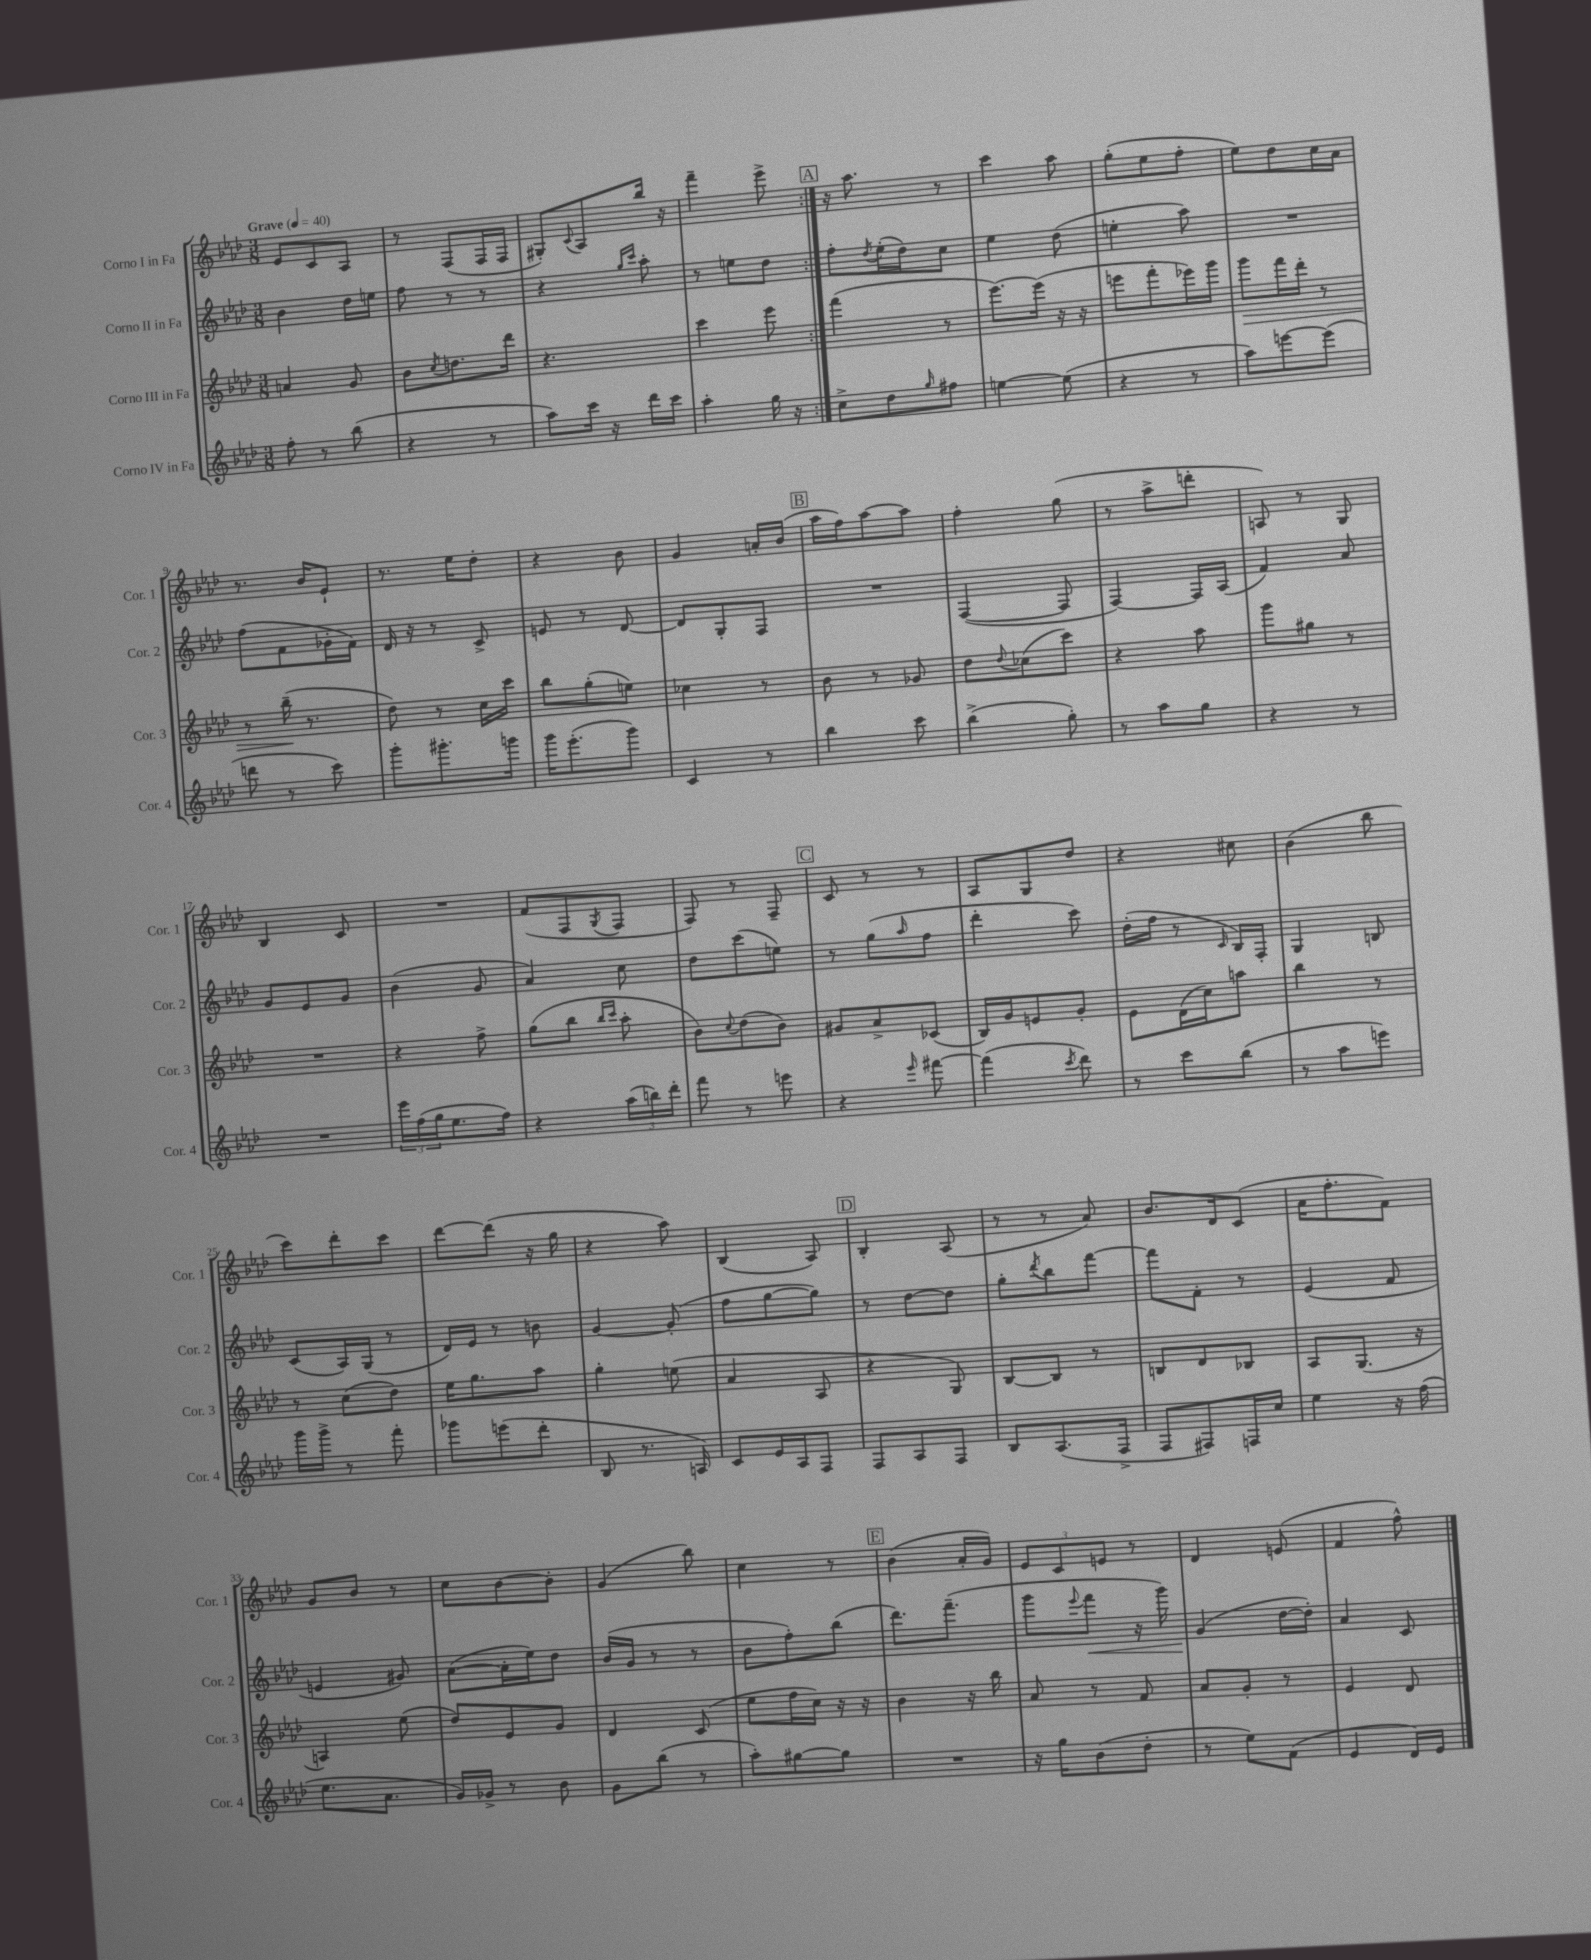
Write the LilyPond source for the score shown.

<<
\new StaffGroup <<
\new Staff = "s0" \with { instrumentName = "Corno I in Fa" shortInstrumentName = "Cor. 1" } {
    \clef treble \key aes \major \numericTimeSignature \time 3/8 \tempo "Grave" 4 = 40
    \repeat volta 2 { ees'8 c'8 aes8 |
    r8 f8( f16 f16 |
    gis8-.) \appoggiatura { c'8 } aes8 bes''16 r16 |
    f'''4-- ees'''8-> | }
    \mark \markup { \box "A" } r16 aes''8. r8 |
    c'''4 aes''8 |
    g''8-.( ees''8 f''8-. |
    ees''8) des''8 c''16 aes'16 |
    r8. bes'16 ees'8-! |
    r8. ees''16 des''8-. |
    r4 bes'8 |
    g'4 a'16-. bes'16( |
    \mark \markup { \box "B" } aes''16 f''16) aes''8~ aes''8 |
    f''4-. g''8( |
    r8 aes''8-> d'''8-. |
    a8) r8 g8 |
    bes4 c'8 |
    R4. |
    f'8( f8 \acciaccatura { g8 } f8 |
    f8) r8 f8-- |
    \mark \markup { \box "C" } c'8 r8 r8 |
    aes8 g8 des''8 |
    r4 cis''8 |
    bes'4( bes''8 |
    c'''8) des'''8-. c'''8 |
    des'''8~ des'''8( r16 g''16 |
    r4 aes''8) |
    bes4( aes8) |
    \mark \markup { \box "D" } bes4-. aes8( |
    r8 r8 aes'8) |
    bes'8. des'16 c'8( |
    aes'16 f''8.-. f'8) |
    g'8 bes'8 r8 |
    c''8 bes'8~ bes'8-. |
    g'4( bes''8) |
    c''4 r8 |
    \mark \markup { \box "E" } bes'4( aes'16-. g'16) |
    \tuplet 3/2 { ees'8 c'8 e'8 } r8 |
    des'4 e'8( |
    f'4 f''8-^) \bar "|." |
}
\new Staff = "s1" \with { instrumentName = "Corno II in Fa" shortInstrumentName = "Cor. 2" } {
    \clef treble \key aes \major \numericTimeSignature \time 3/8
    \repeat volta 2 { bes'4 des''16 e''16 |
    f''8 r8 r8 |
    r4 \grace { g''16 c'''16 } aes''8-. |
    r8 e''8 des''8 | }
    \mark \markup { \box "A" } f''8-. \acciaccatura { des''8 } ees''16-.( des''16) c''8 |
    ees''4 des''8( |
    e''4-. aes''8) |
    R4. |
    f''8( f'8 ges'16-. f'16) |
    des'16 r16 r8 c'8-> |
    e'8 r8 des'8~ |
    des'8 g8-. f8 |
    \mark \markup { \box "B" } R4. |
    f4~( f8 |
    f4~) f16 aes16( |
    f'4) aes'8 |
    g'8 ees'8 g'8 |
    bes'4( g'8 |
    aes'4) c''8 |
    des''8 c'''8( e''8) |
    \mark \markup { \box "C" } r8 g''8( \grace { aes''16 } f''8 |
    des'''4-. c'''8) |
    des''16-.( f''16 r8 \grace { c'16 } bes16) f16-. |
    g4 b8 |
    c'8( aes16) g16( r8 |
    des'16) ees'16 r8 b'8 |
    g'4~ g'8-.( |
    f''8 g''8~ g''8) |
    \mark \markup { \box "D" } r8 des''8~ des''8 |
    g''8-. \acciaccatura { des'''8 } bes''8 f'''8~ |
    f'''8 f'8-. r8 |
    ees'4( f'8 |
    e'4 gis'8) |
    aes'8~( aes'16-. ees''16) des''8 |
    bes'16( g'16 r8 r8 |
    bes'8 f''8-.) bes''8( |
    \mark \markup { \box "E" } des'''8.) f'''8.--( |
    g'''8 \appoggiatura { ees'''8 } f'''8\< r16 g'''16) |
    g'4\!( des''16~ des''16-.) |
    aes'4 c'8 \bar "|." |
}
\new Staff = "s2" \with { instrumentName = "Corno III in Fa" shortInstrumentName = "Cor. 3" } {
    \clef treble \key aes \major \numericTimeSignature \time 3/8
    \repeat volta 2 { a'4 g'8 |
    bes'8 \acciaccatura { c''8 } d''8. des'''16 |
    r4. |
    c'''4 ees'''8 | }
    \mark \markup { \box "A" } f'''4( r8 |
    ees'''8.~) ees'''16( r16 r16 |
    e'''8 f'''8-. ees'''16) g'''16 |
    g'''8\> f'''16 des'''16-. r8 |
    r8 bes''16--\!( r8. |
    des''8) r8 c''16 c'''16 |
    bes''8 g''8-.( e''8) |
    ces''4 r8 |
    \mark \markup { \box "B" } bes'8 r8 ges'8 |
    des''8 \appoggiatura { des''8 } ces''8( c'''8) |
    r4 aes''8 |
    g'''8 gis''8 r8 |
    R4. |
    r4 f''8-> |
    g''8( bes''8 \grace { bes''16 c'''16 } aes''8-. |
    bes'8) \appoggiatura { c''8 } des''8( bes'8) |
    \mark \markup { \box "C" } gis'8 aes'8-> ces'8( |
    bes16) g'16 e'8 g'8-. |
    ees'8 des'16( c''16) a''8 |
    bes''4 r8 |
    r8 c''8( des''8) |
    ees''16 g''8. aes''8 |
    g''4-. e''8( |
    aes'4 aes8 |
    \mark \markup { \box "D" } r4 g8) |
    bes8~ bes8 r8 |
    b8 des'8 bes8 |
    aes8 g8.( r16 |
    a4) ees''8( |
    des''8) ees'8 g'8 |
    des'4 c'8( |
    ees''8 f''16 c''16) r16 r16 |
    \mark \markup { \box "E" } bes'4 r16 bes''16 |
    aes'8 r8 f'8 |
    aes'8 g'8-. r8 |
    ees'4 des'8 \bar "|." |
}
\new Staff = "s3" \with { instrumentName = "Corno IV in Fa" shortInstrumentName = "Cor. 4" } {
    \clef treble \key aes \major \numericTimeSignature \time 3/8
    \repeat volta 2 { f''8-. r8 bes''8( |
    r4 r8 |
    aes''8) c'''16 r16 des'''16 c'''16 |
    aes''4-. g''16 r16 | }
    \mark \markup { \box "A" } c''8-> des''8 \grace { g''16 } fis''8 |
    e''4~ e''8( |
    r4 r8 |
    aes''8) e'''8~ e'''8( |
    d'''8 r8 c'''8) |
    g'''8-. gis'''8.-. g'''16 |
    g'''16 ees'''8.-.( g'''8) |
    c'4 r8 |
    \mark \markup { \box "B" } bes''4 c'''8 |
    bes''4->( g''8-.) |
    r8 aes''8 g''8 |
    r4 r8 |
    R4. |
    \tuplet 3/2 { ees'''16 f''16( g''16 } ees''8. f''16) |
    r4 \tuplet 3/2 { aes''16( b''16) des'''16-. } |
    f'''8 r8 e'''8 |
    \mark \markup { \box "C" } r4 \grace { ees'''16 } fis'''8~ |
    fis'''4( \acciaccatura { c'''8 } des'''8) |
    r8 c'''8 bes''8( |
    r8 aes''8 e'''8) |
    g'''16 g'''16-> r8 f'''8-. |
    ges'''8 e'''8( des'''8-. |
    bes8 r8. a16) |
    c'8 ees'16 aes16 f8 |
    \mark \markup { \box "D" } f8 aes8 f8 |
    bes8 aes8.( f16-> |
    f8 fis8) f16 c''16 |
    ees''4 r16 f''16( |
    ees''8. aes'8. |
    g'16) ges'16-> r8 bes'8 |
    g'8 bes''8( r8 |
    aes''8-.) gis''8~ gis''8 |
    \mark \markup { \box "E" } R4. |
    r16 g''16 bes'8( des''8-. |
    r8 ees''8) f'8( |
    ees'4 des'16) ees'16 \bar "|." |
}
>>
>>
